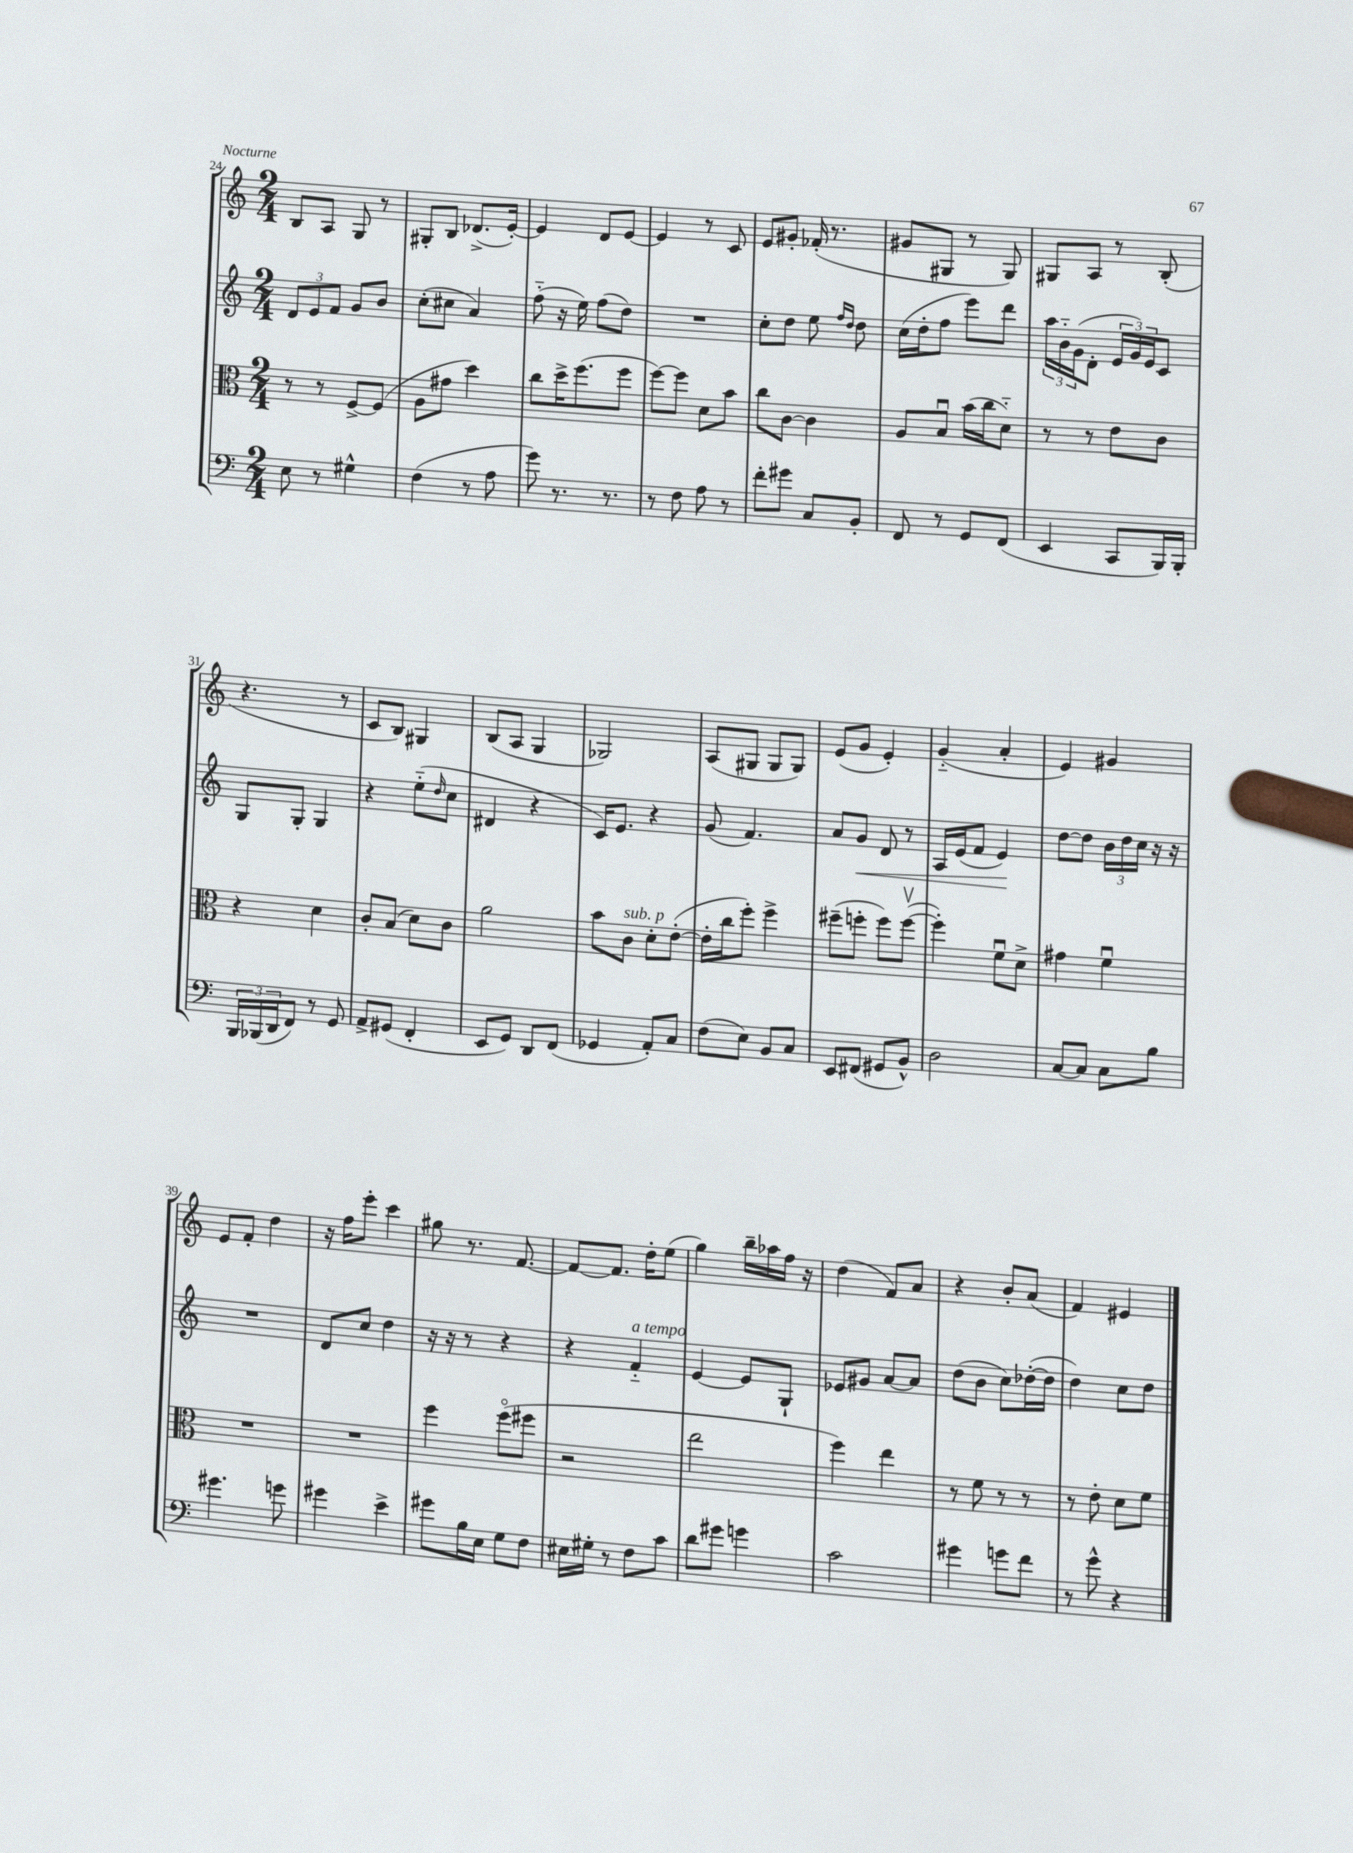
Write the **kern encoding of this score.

**kern	**kern	**kern	**kern
*staff4	*staff3	*staff2	*staff1
*clefF4	*clefC3	*clefG2	*clefG2
*k[]	*k[]	*k[]	*k[]
*M2/4	*M2/4	*M2/4	*M2/4
8E	8r	12d	8B
.	.	12e	.
8r	8r	.	8A
.	.	12f	.
4G#^^	[8F^	8g	8G
.	(8F]	8b	8r
=	=	=	=
(4F	8A	(8cc'	8G#'
.	8g#	8cc#	8B
8r	4dd)	4a)	(8.d-^
8A	.	.	.
.	.	.	[16e')
=	=	=	=
8g)	8cc	(8ff'~	4e]
8.r	16dd^	16r	.
.	(8.ff	16ee)	.
.	.	(8ff	8d
8.r	.	.	.
.	8ff	8dd)	[8e
=	=	=	=
8r	[8ff)	2r	4e]
8F	8ff]	.	.
8A	8d	.	8r
8r	8b	.	8c
=	=	=	=
8f'	8cc	8cc'	8e
8g#	[8c	8dd	8g#'
8C	4c]	8ee	(16f-'
.	.	.	8.r
.	.	16qqff	.
.	.	16qqdd	.
8BB'	.	8dd	.
=	=	=	=
8FF	8A	(16cc	8g#
.	.	16dd'	.
8r	8Bu	8ff	8G#
8GG	(16b	8eee)	8r
.	16cc	.	.
(8FF	8d'~)	8ddd	8G#)
=	=	=	=
4EE	8r	24aa	8G#
.	.	24b'~	.
.	.	(24g	.
.	8r	8d'	8A
8CC	8e	24e	8r
.	.	24g)	.
.	.	24e	.
16BBB)	8c	8c	(8B'
16BBB'	.	.	.
=	=	=	=
24BBB	4r	8G	4.r
(24BBB-	.	.	.
24DD	.	.	.
8FF)	.	8G'	.
8r	4d	4G	.
8GG	.	.	8r
=	=	=	=
8AA^	8c'	4r	8c
(8GG#	(8B	.	8B)
4FF'	8d)	(8ee'~	4G#
.	.	16qqdd	.
.	8c	8cc	.
=	=	=	=
8EE	2a	4d#	(8B
8GG)	.	.	8A
8DD	.	4r	4G
(8FF	.	.	.
=	=	=	=
4GG-	8b	16c)	2G-)
.	.	8.e	.
.	8c	.	.
8AA')	8d'	4r	.
8C	([8e'	.	.
=	=	=	=
(8F	16e']	(8g	(8A
.	16cc	.	.
8E)	8ff')	4.f)	8G#
8BB	4ff^	.	8G#
8C	.	.	8G#)
=	=	=	=
8EE	(8ff#~	8a	(8e
(8FF#	8ff'	8g	8g
8GG#	8ff)	8d	4e')
8BB^^)	([8ffv	8r	.
=	=	=	=
2D	4ff'])	16A	(4g'~
.	.	(16e	.
.	.	8f	.
.	8fu	4e)	4a'
.	8d^	.	.
=	=	=	=
[8C	4g#	[8dd	4e)
8C]	.	8dd]	.
8C	4fu	24b	4g#
.	.	24dd	.
.	.	24cc	.
8B	.	16r	.
.	.	16r	.
=	=	=	=
4.g#	2r	2r	8e
.	.	.	8f'
.	.	.	4dd
8g	.	.	.
=	=	=	=
4g#	2r	8d	16r
.	.	.	16ff
.	.	8cc	8eee'
4e^	.	4dd	4ccc
=	=	=	=
8g#	4ff	16r	8gg#
.	.	16r	.
16B	.	8r	8.r
16E	.	.	.
8G	(8ffo	4r	.
.	.	.	[8.f
8F	8ff#	.	.
=	=	=	=
16E#	2r	4r	8f_
16G#'	.	.	.
8r	.	.	8.f]
8F	.	4f'~	.
.	.	.	16dd'
8c	.	.	(8ee
=	=	=	=
8d	2ee	[4e	4gg)
8g#	.	.	.
4g	.	8e]	16bb~
.	.	.	16aa-
.	.	8G`	16ff
.	.	.	16r
=	=	=	=
2c	4ff)	8e-	(4dd
.	.	8g#	.
.	4ee	[8a	8f)
.	.	8a]	8a
=	=	=	=
4g#	8r	(8dd	4r
.	8f	8b	.
8g	8r	8cc)	8b'
8f	8r	([16dd-'	(8a
.	.	16dd-]	.
=	=	=	=
8r	8r	4dd)	4f)
8g^^	8e'	.	.
4r	8d	8cc	4e#
.	8f	8dd	.
==	==	==	==
*-	*-	*-	*-
